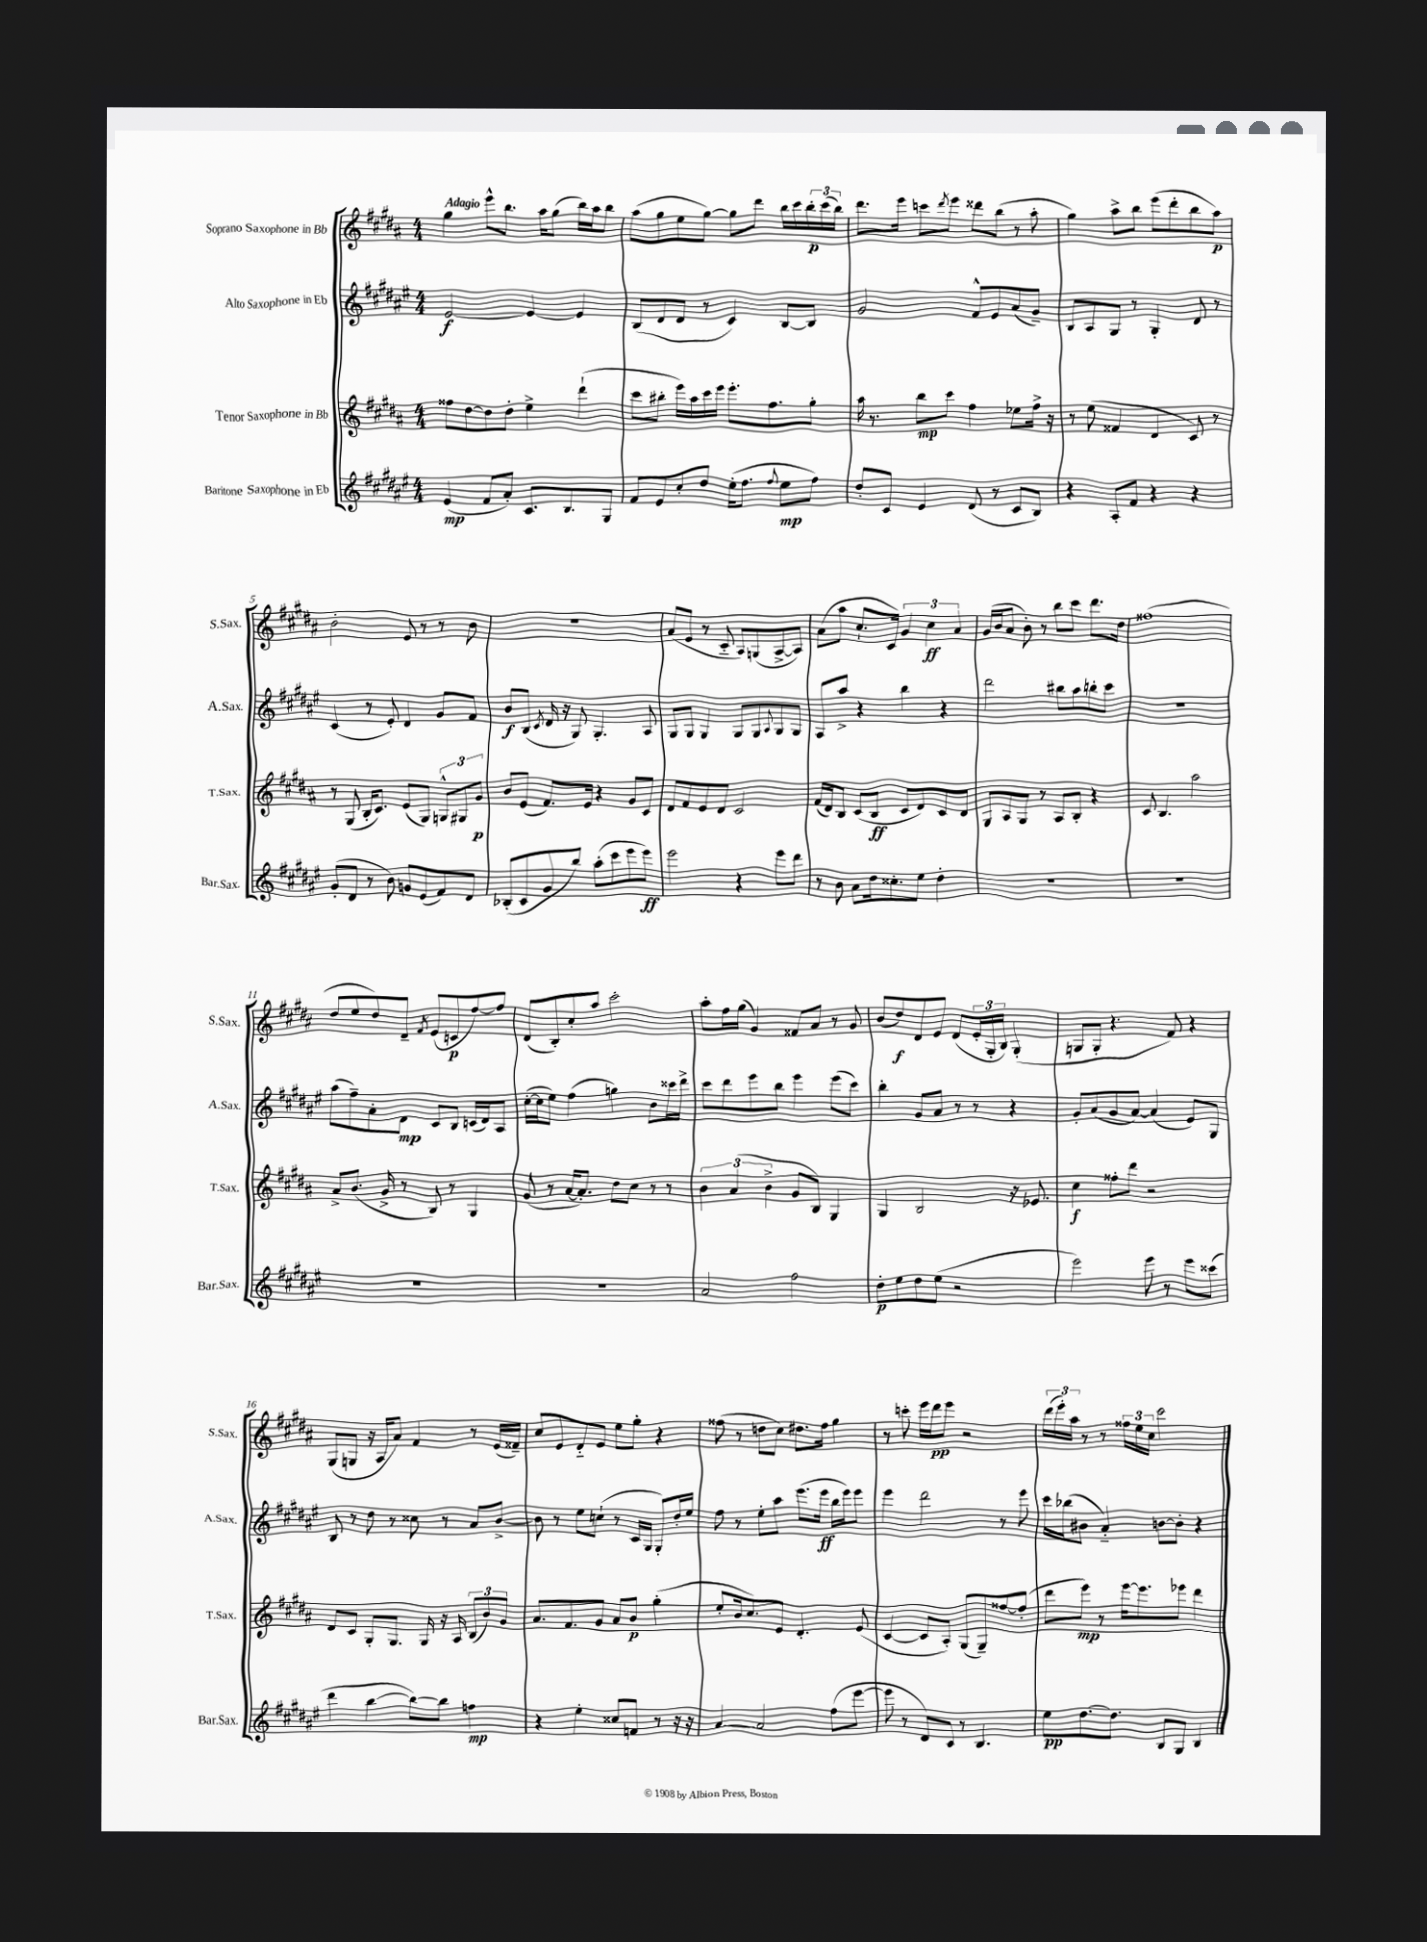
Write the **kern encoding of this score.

**kern	**dynam	**kern	**dynam	**kern	**dynam	**kern	**dynam
*part4	*part4	*part3	*part3	*part2	*part2	*part1	*part1
*staff4	*staff4	*staff3	*staff3	*staff2	*staff2	*staff1	*staff1
*I"Baritone Saxophone in Eb	*	*I"Tenor Saxophone in Bb	*	*I"Alto Saxophone in Eb	*	*I"Soprano Saxophone in Bb	*
*I'Bar.Sax.	*	*I'T.Sax.	*	*I'A.Sax.	*	*I'S.Sax.	*
*clefG2	*	*clefG2	*	*clefG2	*	*clefG2	*
*k[f#c#g#d#a#e#]	*	*k[f#c#g#d#a#]	*	*k[f#c#g#d#a#e#]	*	*k[f#c#g#d#a#]	*
*M4/4	*	*M4/4	*	*M4/4	*	*M4/4	*
=1	=1	=1	=1	=1	=1	=1	=1
!	!	!	!	!	!	!LO:TX:a:B:t=Adagio	!
(4e#/	mp	8ff##X\L	.	[2e#/	f	4gg#\	.
.	.	[8dd#\	.	.	.	.	.
8f#/L	.	8dd#\]	.	.	.	8eee^^\L	.
8a#'/J)	.	8dd#'\J	.	.	.	8.bb\J	.
8.c#/L	.	4ee^\	.	4e#/_	.	.	.
.	.	.	.	.	.	16aa#\KL	.
.	.	.	.	.	.	(8gg#\J	.
8.B/	.	.	.	.	.	.	.
.	.	(4ddd#`\	.	4e#/]	.	16bb\LL)	.
.	.	.	.	.	.	16aa#\J	.
8G#/J	.	.	.	.	.	8bb\J	.
=2	=2	=2	=2	=2	=2	=2	=2
8f#/L	.	8ccc#\L	.	(8B/L	.	(8aa#\L	.
8e#/	.	8bb#X'\J	.	8d#/	.	8gg#\	.
8cc#'/	.	16eee\LL)	.	8d#/J	.	8ee\	.
.	.	16aa#\	.	.	.	.	.
8dd#/J	.	16ccc#\	.	8r	.	[8gg#\J)	.
.	.	16eee\JJ	.	.	.	.	.
(16ee#'\KL	.	8.eee'\L	.	4c#/)	.	8gg#\L]	.
8.ff#\J	.	.	.	.	.	.	.
.	.	.	.	.	.	8ddd#\J	.
.	.	8.ff#\	.	.	.	.	.
8qqff#/	.	.	.	.	.	.	.
8ee#\L	mp	.	.	[8B/L	.	16bb\LL	.
.	.	.	.	.	.	16ccc#\	.
8ff#\J)	.	8gg#'\J	.	8B/J]	.	24bb'\	p
.	.	.	.	.	.	(24ccc#\	.
.	.	.	.	.	.	24bb\JJ)	.
=3	=3	=3	=3	=3	=3	=3	=3
8dd#'/L	.	16aa#\	.	2g#/	.	8.ddd#\L	.
.	.	8.r	.	.	.	.	.
8c#/J	.	.	.	.	.	.	.
.	.	.	.	.	.	16eee\Jk	.
4e#/	.	8bb\L	mp	.	.	8cccn\L	.
.	.	.	.	.	.	8qddd#/	.
.	.	8ccc#\J	.	.	.	8eee\J	.
(8d#/	.	4ff#\	.	8f#^^/L	.	8ddd##X\L	.
8r	.	.	.	8e#/	.	(8bb\J	.
8c#/L	.	8ee-X\L	.	(8a#/	.	8r	.
8B/J)	.	16ff#^\Jk	.	8g#~/J)	.	8aa#'\	.
.	.	16r	.	.	.	.	.
=4	=4	=4	=4	=4	=4	=4	=4
4r	.	8r	.	8B/L	.	4gg#\)	.
.	.	(8ee\	.	8A#/	.	.	.
8A#'/L	.	4f##X/	.	8G#/J	.	8aa#^\L	.
8f#/J	.	.	.	8r	.	8bb\J	.
4r	.	4d#/	.	4G#'/	.	(8eee\L	.
.	.	.	.	.	.	8ddd#'\	.
4r	.	8c#/)	.	8d#/	.	8bb\	.
.	.	8r	.	8r	.	8aa#\J)	p
!!LO:LB:g=z
=5	=5	=5	=5	=5	=5	=5	=5
(8g#'/L	.	8r	.	(4c#/	.	2b'\	.
8d#/J	.	(8G#/	.	.	.	.	.
8r	.	16B'/KL	.	8r	.	.	.
.	.	8.c#/J)	.	.	.	.	.
8b\)	.	.	.	8e#'/)	.	.	.
8gn/L	.	(8e/L	.	4d#/	.	8e/	.
(8e#/	.	8G#/J)	.	.	.	8r	.
8f#/)	.	12Gn^^/L	.	8g#/L	.	8r	.
.	.	12G#X/	.	.	.	.	.
8d#/J	.	.	.	8f#/J	.	8b\	.
.	.	12g#/J	p	.	.	.	.
=6	=6	=6	=6	=6	=6	=6	=6
(8B-X'/L	.	8b/L	.	8b/L	f	1r	.
8c#/	.	(8e/J	.	(8B/J	.	.	.
.	.	.	.	8qc#/	.	.	.
8g#/	.	8.f#/L)	.	16d#/	.	.	.
.	.	.	.	16r	.	.	.
8bb/J)	.	.	.	8G#/)	.	.	.
.	.	16e/Jk	.	.	.	.	.
(8aa#'\L	.	4r	.	4.G#'/	.	.	.
8ccc#\	.	.	.	.	.	.	.
8eee#\	.	8g#/L	.	.	.	.	.
8eee#\J)	ff	8c#/J	.	8A#/	.	.	.
=7	=7	=7	=7	=7	=7	=7	=7
2eee#\	.	8d#/L	.	8G#/L	.	(8a#/L	.
.	.	8f#/	.	8G#/J	.	8e/J	.
.	.	8e/	.	4G#/	.	8r	.
.	.	8d#/J	.	.	.	8c#/	.
4r	.	2c#/	.	8G#/L	.	8A#/L)	.
.	.	.	.	8G#/	.	(8Gn/	.
.	.	.	.	8qqA#/	.	.	.
8eee#\L	.	.	.	8G#/	.	[8A#^/	.
8ddd#\J	.	.	.	8G#/J	.	8A#/J])	.
=8	=8	=8	=8	=8	=8	=8	=8
8r	.	(16f#/LL	.	8A#/L	.	(8a#\L	.
.	.	16d#/J)	.	.	.	.	.
8b\	.	8B/J	.	8aa#^/J	.	8aa#\J	.
8a#\L	.	(8c#/L	.	4r	.	8.cc#`/L	.
16dd#\k	.	8B/J	ff	.	.	.	.
8.cc##X'\	.	.	.	.	.	16c#/Jk)	.
.	.	8c#/L	.	4bb\	.	6g#/	.
8ee#\J	.	8d#/)	.	.	.	.	.
.	.	.	.	.	.	6cc#\	ff
4dd#'\	.	8c#/	.	4r	.	.	.
.	.	.	.	.	.	6a#/	.
.	.	8d#/J	.	.	.	.	.
=9	=9	=9	=9	=9	=9	=9	=9
1r	.	8G#/L	.	2ddd#\	.	(16g#/LL	.
.	.	.	.	.	.	16b/J	.
.	.	8A#/	.	.	.	8a#/J	.
.	.	8G#/J	.	.	.	8b'\)	.
.	.	8r	.	.	.	8r	.
.	.	8A#/L	.	8bb#X\L	.	8bb\L	.
.	.	8B'/J	.	8aa#\	.	8ccc#\J	.
.	.	4r	.	8bbn'\	.	8.ddd#\L	.
.	.	.	.	8ccc#\J	.	.	.
.	.	.	.	.	.	16dd#\Jk	.
=10	=10	=10	=10	=10	=10	=10	=10
1r	.	8c#/	.	1r	.	(1ff##X	.
.	.	4.B/	.	.	.	.	.
.	.	2aa#\	.	.	.	.	.
!!LO:LB:g=z
=11	=11	=11	=11	=11	=11	=11	=11
1r	.	8a#^/L	.	(8aa#\L	.	8dd#/L	.
.	.	(8.b/J	.	8ff#~\)	.	8ee/	.
.	.	.	.	8a#'\	.	8dd#/)	.
.	.	16g#^/	.	.	.	.	.
.	.	8r	.	8d#\J	mp	8d#~/J	.
.	.	.	.	.	.	8qf#/	.
.	.	8B/)	.	8c#/L	.	(8e/L	.
.	.	8r	.	8B/J	.	8cn/	p
.	.	4G#/	.	(16cn/LL	.	[8ff#/)	.
.	.	.	.	16d#/J)	.	.	.
.	.	.	.	8A#/J	.	8ff#/J]	.
=12	=12	=12	=12	=12	=12	=12	=12
1r	.	(8g#/	.	([16cc#'\LL	.	(8d#/L	.
.	.	.	.	16cc#\J]	.	.	.
.	.	8r	.	8ee#\J)	.	8B'/)	.
.	.	[16a#/KL	.	(4ff#\	.	8cc#'/	.
.	.	8.a#'/J])	.	.	.	.	.
.	.	.	.	.	.	8aa#/J	.
.	.	8dd#\L	.	4ggn\)	.	2ccc#'\	.
.	.	8cc#\J	.	.	.	.	.
.	.	8r	.	8b\L	.	.	.
.	.	8r	.	16ccc##X\L	.	.	.
.	.	.	.	16ddd#^\JJ	.	.	.
=13	=13	=13	=13	=13	=13	=13	=13
2a#/	.	6b\	.	8ccc#\L	.	8aa#'\L	.
.	.	.	.	8ddd#\	.	16ff#\L	.
.	.	(6a#/	.	.	.	.	.
.	.	.	.	.	.	(16gg#\JJ	.
.	.	.	.	8eee#\	.	4g#/)	.
.	.	6b^\	.	.	.	.	.
.	.	.	.	8bb\J	.	.	.
2ff#\	.	8g#/L	.	4eee#\	.	8f##X/L	.
.	.	8B/J)	.	.	.	8a#/J	.
.	.	4G#/	.	(8eee#\L	.	8r	.
.	.	.	.	8ccc#\J)	.	8g#/	.
=14	=14	=14	=14	=14	=14	=14	=14
8dd#'\L	p	4G#/	.	4bb'\	.	(8b/L	.
8ee#\	.	.	.	.	.	8dd#/)	f
8dd#\	.	2B/	.	8g#/L	.	8d#/	.
(8ee#\J	.	.	.	8a#/J	.	8e/J	.
2r	.	.	.	8r	.	(8d#/L	.
.	.	.	.	8r	.	24e'/L	.
.	.	.	.	.	.	24G#'/	.
.	.	.	.	.	.	24B/JJ)	.
.	.	16r	.	4r	.	(4G#'/	.
.	.	8.e-X/	.	.	.	.	.
=15	=15	=15	=15	=15	=15	=15	=15
2eee#\)	.	4cc#\	f	8g#'/L	.	8Gn/L	.
.	.	.	.	(8a#/	.	8G'/J	.
.	.	8ff##X'\L	.	8g#/	.	4.r	.
.	.	8ddd#\J	.	[8a#/J)	.	.	.
8eee#\	.	2r	.	(4a#/]	.	.	.
8r	.	.	.	.	.	8f#/)	.
8eee#\L	.	.	.	8e#/L)	.	4r	.
(8ccc##X\J	.	.	.	8G#/J	.	.	.
!!LO:LB:g=z
=16	=16	=16	=16	=16	=16	=16	=16
4ddd#\	.	8d#/L	.	8B/	.	(8G#/L	.
.	.	8c#/J	.	8r	.	8Gn/J	.
[4bb\	.	8G#'/L	.	8dd#\	.	16r	.
.	.	.	.	.	.	16A#/KL	.
.	.	8.G#/J	.	8r	.	8a#/J)	.
8bb\L_)	.	.	.	8cc##X\	.	4f#/	.
.	.	16G#/	.	.	.	.	.
8bb\J]	.	16r	.	8r	.	.	.
.	.	16A#/	.	.	.	.	.
4ffn\	mp	(12B/L	.	8a#/L	.	8r	.
.	.	12b/)	.	.	.	.	.
.	.	.	.	[8b^/J	.	(16e/LL	.
.	.	12g#/J	.	.	.	.	.
.	.	.	.	.	.	16f##X~/JJ)	.
=17	=17	=17	=17	=17	=17	=17	=17
4r	.	8.a#/L	.	8b\]	.	8cc#/L	.
.	.	.	.	8r	.	8e/	.
.	.	8.f#/	.	.	.	.	.
4ee#'\	.	.	.	8ee#\L	.	8d#/	.
.	.	8g#/J	.	(8ccn`\J	.	8e/J	.
8cc##X/L	.	8a#/L	.	8r	.	8ee\L	.
8fn/J	.	8b/J	p	16c#/LL	.	8gg#'\J	.
.	.	.	.	16G#/JJ	.	.	.
8r	.	(4gg#'\	.	8G#'/L)	.	4r	.
16r	.	.	.	16dd#'/L	.	.	.
16r	.	.	.	16ee#/JJ	.	.	.
=18	=18	=18	=18	=18	=18	=18	=18
[4a#/	.	8ee'/L	.	8ff#\	.	(8ff##X\	.
.	.	16b/k	.	8r	.	8r	.
.	.	8.cc#/)	.	.	.	.	.
2a#/]	.	.	.	8ee#'\L	.	8ddn\L	.
.	.	8e/J	.	8aa#\J	.	8cc#\J)	.
.	.	4.d#'/	.	(8.eee#\L	.	8.dd#X\L	.
.	.	.	.	16eee#\Jk	ff	16ff##\Jk	.
(8ff#\L	.	.	.	16bb\LL	.	4gg#\	.
.	.	.	.	16eee#\J)	.	.	.
[8eee#\J	.	(8e/	.	8eee#\J	.	.	.
=19	=19	=19	=19	=19	=19	=19	=19
8eee#\]	.	[4c#/	.	4eee#\	.	8r	.
8r	.	.	.	.	.	8cccn'\	.
8d#/L)	.	8c#/L]	.	2ddd#\	.	16eee\LL	.
.	.	.	.	.	.	16ddd#\J	pp
8c#/J	.	8A#'/J)	.	.	.	8eee\J	.
8r	.	(8G#/L	.	.	.	2r	.
4.B/	.	8G#~/)	.	.	.	.	.
.	.	[8ff##X/	.	8r	.	.	.
.	.	(8ff##'/J]	.	8eee#\	.	.	.
=20	=20	=20	=20	=20	=20	=20	=20
8ee#\L	pp	8ddd#\L	.	16ccc#\LL	.	(24ddd#\LL	.
.	.	.	.	.	.	24eee'\)	.
.	.	.	.	(16bb-X\J	.	.	.
.	.	.	.	.	.	24aa#\JJ	.
[8.dd#\	.	8eee\J)	mp	8b#X\J	.	8r	.
.	.	8r	.	4a#/)	.	8r	.
8.dd#\J]	.	.	.	.	.	.	.
.	.	[16eee\KL	.	.	.	24ff##X\LL	.
.	.	.	.	.	.	24ee\	.
.	.	8.eee\]	.	.	.	.	.
.	.	.	.	.	.	24cc#\JJ	.
8B/L	.	.	.	[8bn\L	.	2ccc#\	.
8G#/J	.	8eee-X\J	.	8b'\J]	.	.	.
4B/	.	4ddd#\	.	4r	.	.	.
==	==	==	==	==	==	==	==
*-	*-	*-	*-	*-	*-	*-	*-
